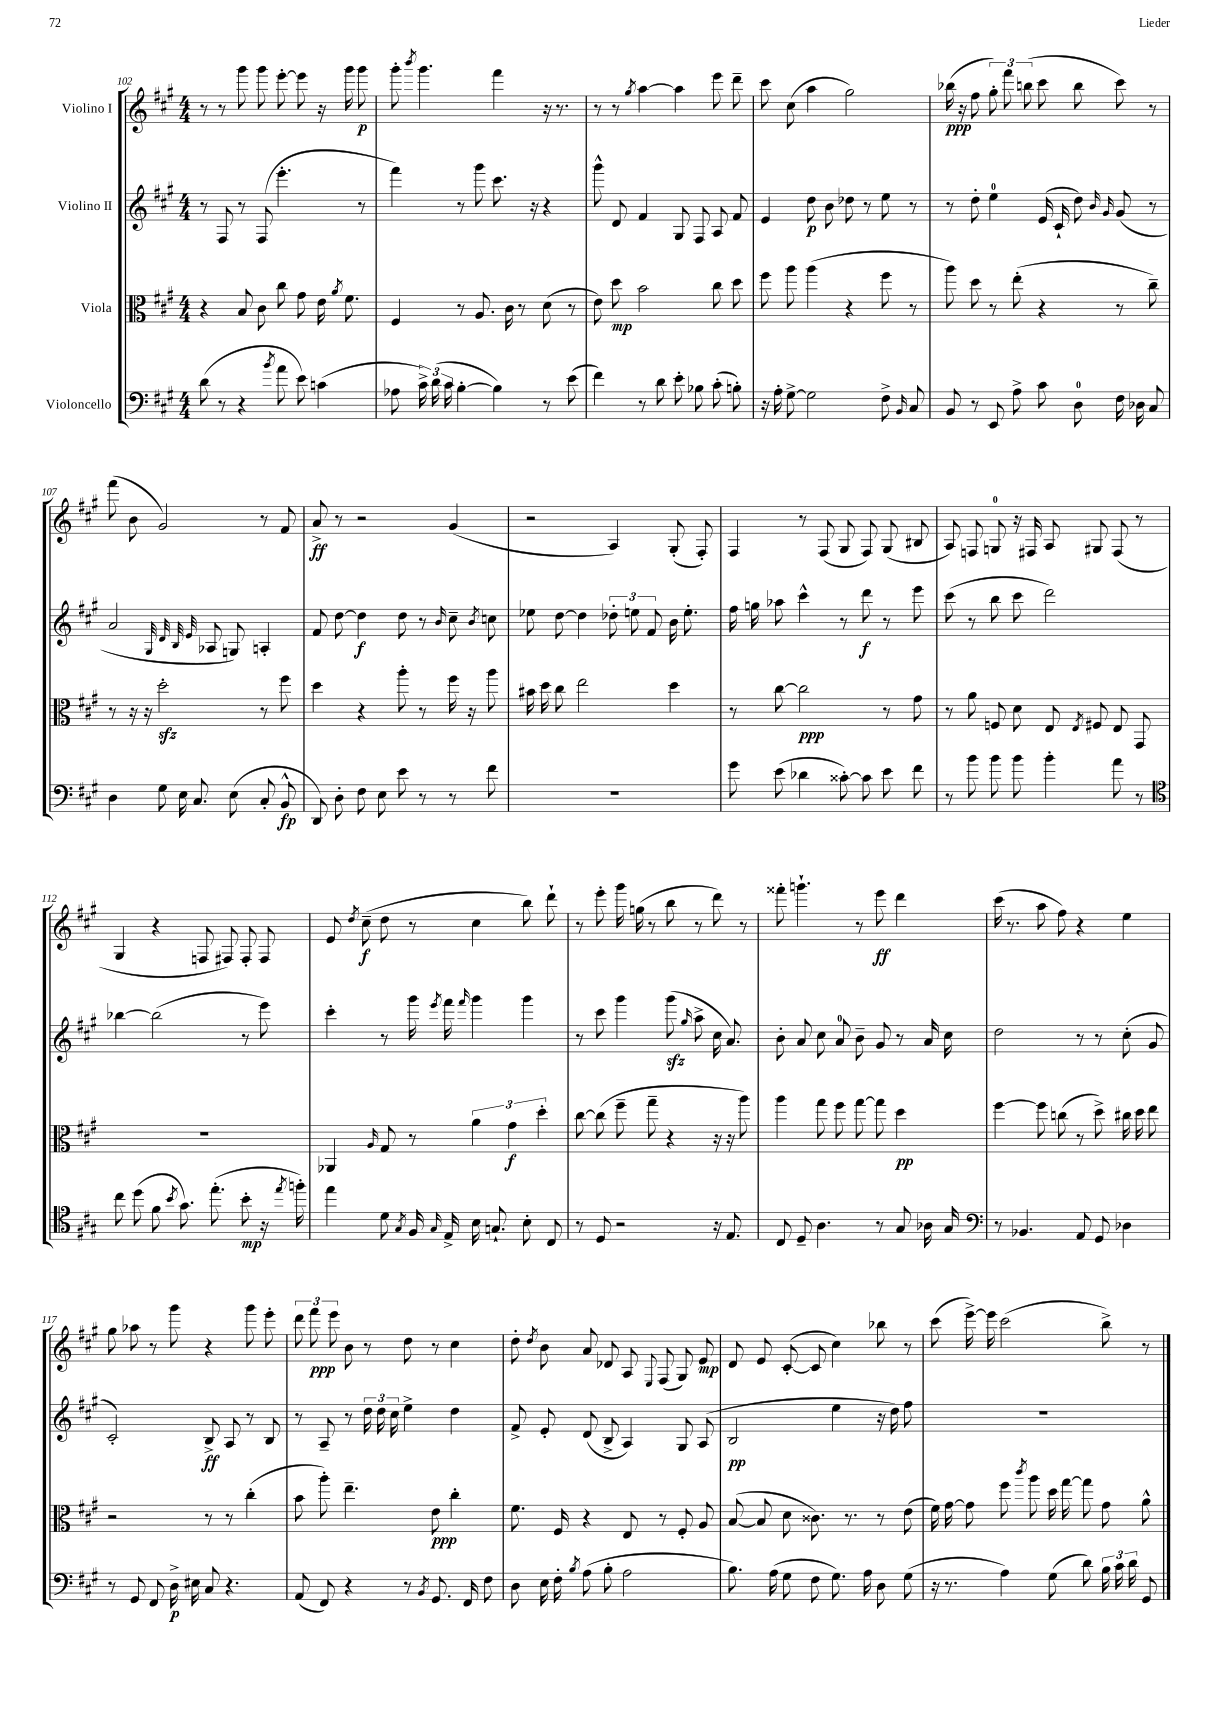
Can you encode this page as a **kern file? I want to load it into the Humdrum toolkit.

**kern	**kern	**kern	**kern
*staff4	*staff3	*staff2	*staff1
*clefF4	*clefC3	*clefG2	*clefG2
*k[f#c#g#]	*k[f#c#g#]	*k[f#c#g#]	*k[f#c#g#]
*M4/4	*M4/4	*M4/4	*M4/4
(8d\	4r	8r	8r
8r	.	8F#/	8r
4r	8B/	8r	8ggg#\
.	8c#\	(8F#/	8ggg#\
8qb/	.	.	.
8a\	8cc#\	4.eee'\	[8eee'\
8e\)	8g#\	.	8eee\]
(4c\	16e\	.	16r
.	8qa/	.	.
.	8.f#\	.	16ggg#\
.	.	8r	8ggg#\
=	=	=	=
8A-\	4F#/	4fff#\)	8ggg#'\
.	.	.	8qbbb/
24c#^\)	.	.	4.ggg#\
(24d\	.	.	.
24c#\	.	.	.
[4B'\	8r	8r	.
.	8.A/	8ggg#\	.
4B\])	.	8.ccc#\	4fff#\
.	16c#\	.	.
.	8r	.	.
.	.	16r	.
8r	(8d\	4r	16r
.	.	.	8.r
(8e\	8r	.	.
=	=	=	=
4f#\)	8e\)	8ggg#^^\	8r
.	8dd\	8d/	8r
.	.	.	8qgg#/
8r	2b\	4f#/	[4aa\
8d\	.	.	.
8e'\	.	8G#/	4aa\]
8B-\	.	8F#/	.
(8c#'\	8cc#\	8A/	8eee\
8B'\)	8dd\	8f#/	8ddd~\
=	=	=	=
16r	8ff#\	4e/	8ccc#\
16A'\	.	.	.
[8G#^\	8aa\	.	(8cc#\
2G#\]	(4aa\	8dd\	4aa\
.	.	8b\	.
.	4r	8dd-\	2gg#\)
.	.	8r	.
8F#^\	8ff#\	8ee\	.
16qqBB/	.	.	.
8C#/	8r	8r	.
=	=	=	=
8BB/	8aa\)	8r	(16bb-\
.	.	.	16r
8r	8dd\	8dd'\	8ff#\
8EE/	8r	4ee\	12gg#'\)
.	.	.	12fff#\
8A^\	(8ee'\	.	.
.	.	.	(12bb\
8c#\	4r	(16e/	8ccc#\
.	.	16c#`/	.
8D\	.	8dd\)	8bb\
.	.	16qqb/	.
.	.	16qqg#/	.
16F#\	8r	(8g#/	8ccc#\)
16D-\	.	.	.
8C#/	8cc#~\)	8r	8r
=	=	=	=
4D\	8r	2a/	(8fff#\
.	16r	.	8b\
.	16r	.	.
8G#\	2dd'\	.	2g#/)
16E\	.	.	.
8.C#/	.	.	.
.	.	32qqG#/	.
.	.	32qqd/	.
.	.	32qqB/	.
.	.	32qqe/	.
.	.	8A-/	.
(8E\	.	8G/)	.
8C#'/	8r	4A'/	8r
8BB^^/	8ff#\	.	8f#/
=	=	=	=
8DD/)	4dd\	8f#/	8a^/
8D'\	.	[8dd\	8r
8F#\	4r	4dd\]	2r
8E\	.	.	.
8e\	8aa'\	8dd\	.
8r	8r	8r	.
.	.	16qqb/	.
8r	16ff#\	8cc#~\	(4g#/
.	16r	.	.
.	.	8qb/	.
8f#\	8aa\	8cc\	.
=	=	=	=
1r	16b#\	8ee-\	2r
.	16dd\	.	.
.	8cc#\	[8dd\	.
.	2ee\	4dd\]	.
.	.	12dd-'\	4A/)
.	.	12ee\	.
.	.	12f#/	.
.	4dd\	16b\	(8G#'/
.	.	8.ee'\	.
.	.	.	8F#'/)
=	=	=	=
8g#\	8r	16ff#\	4F#/
.	.	16gg\	.
(8e\	[8cc#\	8aa-\	.
4d-\	2cc#\]	4ccc#^^\	8r
.	.	.	(8F#/
[8c##'\)	.	8r	8G#/
8c##\]	.	8ddd\	8F#/)
8e\	8r	8r	(8G#/
8f#\	8g#\	8eee\	8B#/
=	=	=	=
8r	8r	(8ccc#\	8A/)
8b\	8a\	8r	8F/
8b\	8F/	8bb\	8G/
8b\	8d\	8ccc#\	16r
.	.	.	16F#/
4b'\	8E/	2ddd\)	8A/
.	8qE/	.	.
.	8F#/	.	8G#/
8a\	8E/	.	(8F#/
8r	8GG#/	.	8r
=	=	=	=
*clefC4	*	*	*
8cc#\	1r	[4bb-\	4G#/
(8dd\	.	.	.
8f#\	.	(2bb-\]	4r
8qb/	.	.	.
8.g#\)	.	.	.
.	.	.	8F/
(8.ee'\	.	.	.
.	.	.	8F#/)
8b'\	.	8r	8F#'/
16r	.	8eee\)	8F#/
8qee/	.	.	.
16ff'\)	.	.	.
=	=	=	=
4ee\	4AA-/	4ccc#'\	8e/
.	.	.	8qdd/
.	.	.	(8cc#~\
.	16qqA/	.	.
8d\	8G#/	8r	8dd\
8qG#/	.	.	.
16F#/	8r	16ggg#\	8r
16qqG#/	.	8qeee/	.
16E^/	.	16fff#\	.
.	.	16qqfff#/	.
16B\	6a\	4ggg#\	4cc#\
8.G`/	.	.	.
.	6g#\	.	.
8B'\	.	4ggg#\	8bb\)
.	6dd'\	.	.
8C#/	.	.	8ddd`\
=	=	=	=
8r	[8cc#\	8r	8r
8D/	(8cc#\]	8ccc#\	8eee'\
2r	8ff#~\	4ggg#\	16ggg#\
.	.	.	(16gg\
.	8gg#~\	.	8r
.	4r	(8ggg#\	8bb\
.	.	16qqgg#/	.
.	.	8aa^\	8r
16r	16r	16cc#\	8ddd\)
8.E/	16r	8.a/)	.
.	8aa\)	.	8r
=	=	=	=
8C#/	4aa\	8b'\	8fff##'\
8D~/	.	8a/	4.ggg`\
4.A\	8gg#\	8cc#\	.
.	8ff#\	8a/	.
.	[8gg#\	8b~\	8r
8r	8gg#\]	8g#/	8eee\
8G#/	4dd\	8r	4ddd\
16A-\	.	16a/	.
16G#/	.	16cc#\	.
=	=	=	=
*clefF4	*	*	*
8r	[4ff#\	2dd\	(16ccc#\
.	.	.	8.r
4.BB-/	.	.	.
.	8ff#\]	.	8aa\
.	(8cc\	.	8ff#\)
8AA/	8r	8r	4r
8GG#/	8dd^\)	8r	.
4D-\	16cc#\	(8cc#'\	4ee\
.	16dd\	.	.
.	8ee\	8g#/	.
=	=	=	=
8r	2r	2c#'/)	8gg#\
8GG#/	.	.	8aa-\
8FF#/	.	.	8r
16D^\	.	.	8ggg#\
16E#\	.	.	.
8C#/	8r	8B^/	4r
4.r	8r	8A/	.
.	(4cc#'\	8r	8ggg#\
.	.	8B/	8eee'\
=	=	=	=
(8AA/	8b\	8r	12ddd\
.	.	.	12fff#\
8FF#/)	8aa'\)	8A~/	.
.	.	.	12eee\
4r	4.ee~\	8r	8b\
.	.	24dd\	8r
.	.	24dd\	.
.	.	24cc#\	.
8r	.	4ee^\	8dd\
8qBB/	.	.	.
8.GG#/	8e\	.	8r
.	4cc#'\	4dd\	4cc#\
16FF#/	.	.	.
8F#\	.	.	.
=	=	=	=
8D\	8.f#\	8f#^/	8dd'\
.	.	.	8qdd/
16E\	.	8e'/	8b\
16F#'\	16F#/	.	.
8qB/	.	.	.
(8A\	4r	(8d/	8a/
8B'\	.	8B^/	8d-/
2A\	8E/	4A/)	8A/
.	.	.	8qqE/
.	8r	.	(8F#/
.	8F#'/	8G#/	8G#/)
.	8A/	(8A/	8e/
=	=	=	=
8.B\)	([8B/	2B/	8d/
.	8B/]	.	8e/
(16A\	.	.	.
8G#\	8d\	.	([8c#'/
8F#\	8.c##\)	.	8c#/]
8.G#\)	.	4ee\	4cc#\)
.	8.r	.	.
16A\	.	.	.
8D\	8r	16r	8bb-\
.	.	16dd\)	.
(8G#\	(8e\	8ff#\	8r
=	=	=	=
16r	16f#\)	1r	(8ccc#\
8.r	[16g#\	.	.
.	8g#\]	.	[16eee^\)
.	.	.	16eee\]
4A\)	8ff#\	.	(2ccc#\
.	8qccc#/	.	.
.	8aa\	.	.
(8G#\	16dd\	.	.
.	[16gg#\	.	.
8d\)	8gg#\]	.	.
24B\	8g#\	.	8bb^\)
24c#\	.	.	.
24d\	.	.	.
8GG#/	8a^^\	.	8r
==	==	==	==
*-	*-	*-	*-
